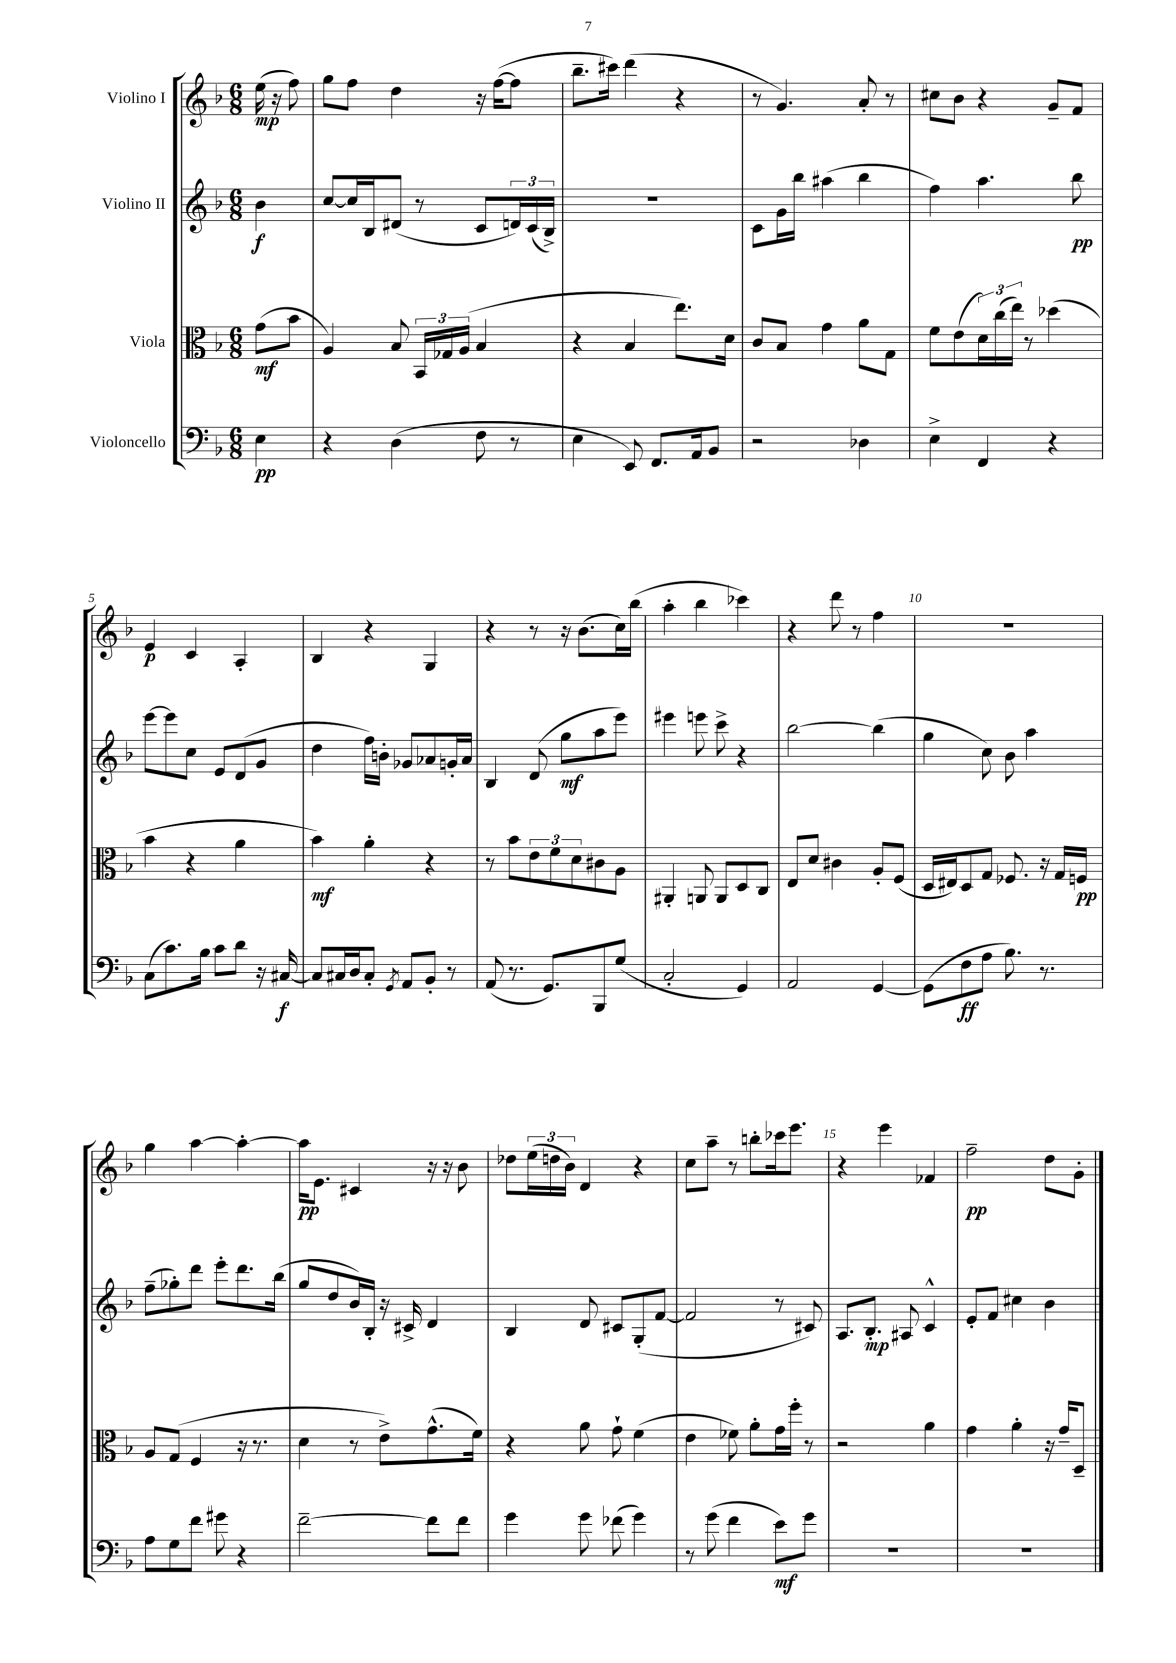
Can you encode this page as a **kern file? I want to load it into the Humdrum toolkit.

**kern	**kern	**kern	**kern
*staff4	*staff3	*staff2	*staff1
*clefF4	*clefC3	*clefG2	*clefG2
*k[b-]	*k[b-]	*k[b-]	*k[b-]
*M6/8	*M6/8	*M6/8	*M6/8
4E\	(8g\L	4b-\	(16ee\
.	.	.	16r
.	8b-\J	.	8ff\)
=	=	=	=
4r	4A/)	[8cc/L	8gg\L
.	.	16cc/]L	8ff\J
.	.	16B-/J	.
(4D\	8B-/	(8d#/J	4dd\
.	24BB-/LL	8r	.
.	24G-/	.	.
.	(24A/JJ	.	.
8F\	4B-/	8c/L	16r
.	.	.	([16ff\LK
8r	.	24d/L)	8ff\]J
.	.	(24c/	.
.	.	24B-^/JJ)	.
=	=	=	=
4E\	4r	2.r	8.bb-~\L
.	.	.	16ccc#\Jk)
8EE/)	4B-/	.	(4ddd\
8.FF/L	.	.	.
.	8.ee\L)	.	4r
16AA/k	.	.	.
8BB-/J	.	.	.
.	16d\Jk	.	.
=	=	=	=
2r	8c/L	8c\L	8r
.	8B-/J	16g\L	4.g/)
.	.	16bb-\JJ	.
.	4g\	(4aa#\	.
4D-\	8a\L	4bb-\	8a'/
.	8G\J	.	8r
=	=	=	=
4E^\	8f\L	4ff\)	8cc#\L
.	(8e\	.	8b-\J
4FF/	24d\L)	4.aa\	4r
.	(24cc\	.	.
.	24ee\JJ)	.	.
.	8r	.	.
4r	(4dd-\	.	8g~/L
.	.	8bb-\	8f/J
=	=	=	=
(8C\L	4b-\	[8eee\L	4e/
8.c\)	.	8eee\]	.
.	4r	8cc\J	4c/
16B-\Jk	.	.	.
8c\L	.	8e/L	.
8d\J	4a\	(8d/	4A'/
16r	.	8g/J	.
[16C#/	.	.	.
=	=	=	=
8C#/]L	4b-\)	4dd\	4B-/
16C#/L	.	.	.
16D/J	.	.	.
8C#'/J	4a'\	16ff\LL)	4r
.	.	16b'\JJ	.
8qGG/	.	.	.
8AA/L	.	8g-/L	.
8BB-'/J	4r	8a-/	4G/
8r	.	16g'/L	.
.	.	16a-/JJ	.
=	=	=	=
(8AA/	8r	4B-/	4r
8.r	8b-\L	.	.
.	12e\	(8d/	8r
8.GG/L)	.	.	.
.	12f\	.	.
.	.	8gg\L	16r
.	12d\	.	.
.	.	.	(8.b-\L
8BBB-/	8c#\	8aa\	.
(8G/J	8A\J	8eee\J)	16cc\L)
.	.	.	(16bb-\JJ
=	=	=	=
2C'/	4AA#'/	4eee#\	4aa'\
.	8AA/	8eee\	4bb-\
.	8AA/L	8ccc^\	.
4GG/)	8D/	4r	4ccc-\)
.	8C/J	.	.
=	=	=	=
2AA/	8E/L	[2bb-\	4r
.	8d/J	.	.
.	4c#\	.	8ddd\
.	.	.	8r
[4GG/	8A'/L	(4bb-\]	4ff\
.	(8F/J	.	.
=	=	=	=
(8GG\]L	16D/LL	4gg\	2.r
.	16E#/J)	.	.
8F\	8D/	.	.
8A\J	8G/J	8cc\)	.
8.B-\)	8.F-/	8b-\	.
.	.	4aa\	.
8.r	16r	.	.
.	16G/LL	.	.
.	16F/JJ	.	.
=	=	=	=
8A\L	8A/L	(8ff~\L	4gg\
8G\	(8G/J	8gg-'\)	.
8f\J	4F/	8ddd\J	[4aa\
8g#\	.	8eee'\L	.
4r	16r	8.ddd\	4aa'\_
.	8.r	.	.
.	.	(16bb-\Jk	.
=	=	=	=
[2f~\	4d\	8gg/L	16aa\]LK
.	.	.	8.e\J
.	.	8dd/	.
.	8r	16b-/L)	4c#/
.	.	16B-'/JJ	.
.	8e^\L)	16r	.
.	.	16c#^/	.
8f\]L	(8.g^^\	4d/	16r
.	.	.	16r
8f\J	.	.	8b-\
.	16f\Jk)	.	.
=	=	=	=
4g\	4r	4B-/	8dd-\L
.	.	.	(24ee\L
.	.	.	24dd\
.	.	.	24b-\JJ)
8g\	8a\	8d/	4d/
(8f-\	8g`\	8c#/L	.
4g\)	(4f\	(8G'/	4r
.	.	[8f/J	.
=	=	=	=
8r	4e\	2f/]	8cc\L
(8g\	.	.	8aa~\J
4f\	8f-\)	.	8r
.	8a'\L	.	8bb'\L
8e\L)	16g\L	8r	16ccc-\k
.	16ff'\JJ	.	8.eee\J
8g\J	8r	8c#/)	.
=	=	=	=
2.r	2r	8.A/L	4r
.	.	8.B-'/J	.
.	.	.	4eee\
.	.	8A#/	.
.	4a\	4c^^/	4f-/
=	=	=	=
2.r	4g\	8e'/L	2ff~\
.	.	8f/J	.
.	4a'\	4cc#\	.
.	16r	4b-\	8dd\L
.	16g~/LK	.	.
.	8D~/J	.	8g'\J
==	==	==	==
*-	*-	*-	*-
